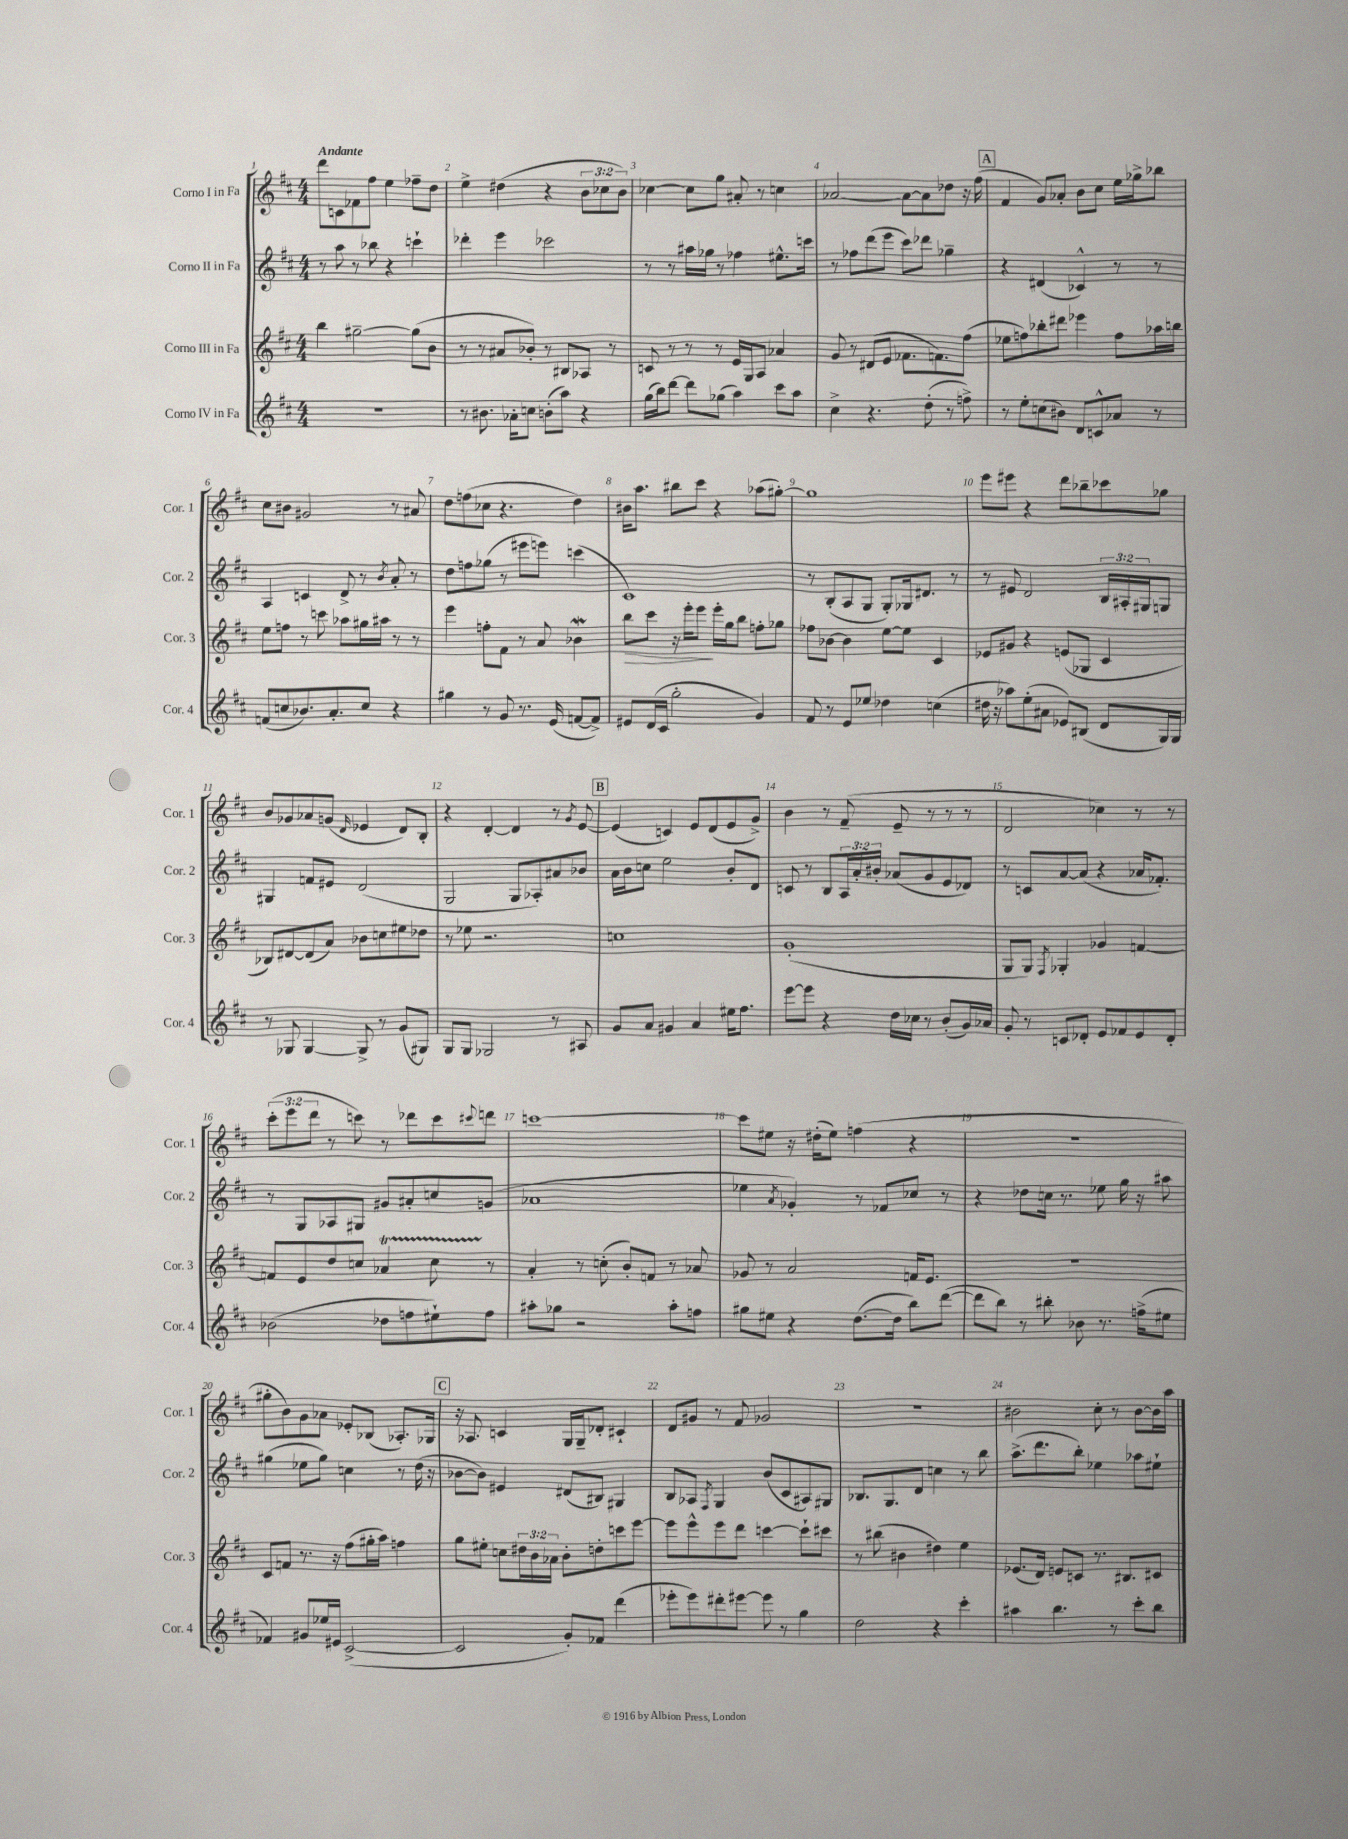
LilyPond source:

<<
\new StaffGroup <<
\new Staff = "s0" \with { instrumentName = "Corno I in Fa" shortInstrumentName = "Cor. 1" } {
    \clef treble \key d \major \numericTimeSignature \time 4/4 \override Staff.TupletNumber.text = #tuplet-number::calc-fraction-text \tempo "Andante"
    d'''8 c'8 fes'8 fis''8 e''4 fes''8-- d''8 |
    e''4-> dis''4( r4 \tuplet 3/2 { b'8 ces''8 b'8) } |
    ces''4~ ces''8 g''8 ais'8-. r8 c''4 |
    aes'2~ aes'8~ aes'8 des''8 r16 fis''16( |
    \mark \markup { \box "A" } fis'4 g'8) aes'8-. b'8 cis''8 e''16 ges''16-> bes''8 |
    cis''8 bis'8 gis'2 r8 ais'8 |
    d''8 f''8( ces''8 r4. d''4) |
    bis'16 a''8. bis''8 cis'''8 r4 aes''8( gis''8~-.) |
    gis''1 |
    e'''8 eis'''8 r4 d'''8 bes''8-- ces'''8 ges''8 |
    b'8 ges'8 aes'8 g'8( \grace { d'16 } ees'4 d'8) b8-. |
    r4 d'4~-. d'4 r8 \acciaccatura { g'8 } e'8~ |
    \mark \markup { \box "B" } e'4( c'4) e'8 d'8( e'8 g'8->) |
    b'4 r8 fis'8--( e'8-- r8 r8 r8 |
    d'2 ces''4) r8 r8 |
    \tuplet 3/2 { cis'''8-.( e'''8 d'''8 } r8 c'''8) r8 des'''8 c'''8 \appoggiatura { cis'''8 } d'''8 |
    c'''1~ |
    c'''8 eis''8 r16 dis''16-.( eis''8) f''4( r4 |
    R1 |
    gis''8-. b'8) g'8 aes'8 ees'8-. bes8( aes8.-.) ges16 |
    \mark \markup { \box "C" } r16 aes8. c'4 g16 g16-- des'8-. cis'4-! |
    d'8 gis'8 r8 fis'8 ges'2 |
    R1 |
    bis'2 cis''8-. r8 bis'8~ bis'16 a''16 \bar "|." |
}
\new Staff = "s1" \with { instrumentName = "Corno II in Fa" shortInstrumentName = "Cor. 2" } {
    \clef treble \key d \major \numericTimeSignature \time 4/4 \override Staff.TupletNumber.text = #tuplet-number::calc-fraction-text
    r8 a''8 r8 bes''8 r4 c'''4-! |
    des'''4-. e'''4 ces'''2 |
    r8 r8 ais''16 ges''16 r8 fes''4 eis''8.-^ c'''16 |
    r8 fes''8 d'''8( e'''8 cis'''8) des'''8 ges''4-- |
    \mark \markup { \box "A" } r4 dis'4( ces'4-^) r8 r8 |
    a4 c'4 d'8-> r8 \acciaccatura { b'8 } a'8-. r8 |
    d''8 f''8 ges''8( r8 eis'''8 e'''8) c'''4( |
    cis'1) |
    r8 b8-.( a8 g8 g8-.) ges16 dis'8. r8 |
    r8 eis'8 d'2 \tuplet 3/2 { b16 ais16-. gis16 } g8 |
    gis4 f'8 eis'8 d'2( |
    g2 g8 aes8-.) ais'8 bes'8 |
    \mark \markup { \box "B" } a'16 b'16 c''8 e''2 b'8-. d'8 |
    c'8 r8 b8 \tuplet 3/2 { a16 a'16-. bis'16-. } aes'8( g'8 e'8 des'8) |
    r8 c'8 a'8~ a'8( r4 aes'16 fes'8.-.) |
    r8 g8 aes8 gis8 gis'8 ais'8-. c''8 g'8( |
    aes'1 |
    ees''4 \acciaccatura { a'8 } ges'4-.) r8 fes'8 ces''8 r8 |
    r4 des''8 c''16 r8. ees''8 g''16 r16 ais''8 |
    gis''4( ees''8 gis''8) c''4 r8 d''16( r16 |
    \mark \markup { \box "C" } bes'8~ bes'8) eis'4 dis'8( bis8) gis4 |
    b8 aes8 \acciaccatura { fis8 } g4 b'8( cis'8 ais8) gis8 |
    bes8. g8. d'8 c''4 r8 b''8 |
    a''8.->( d'''8. b''8-.) ees''4 aes''8 eis''8-! \bar "|." |
}
\new Staff = "s2" \with { instrumentName = "Corno III in Fa" shortInstrumentName = "Cor. 3" } {
    \clef treble \key d \major \numericTimeSignature \time 4/4 \override Staff.TupletNumber.text = #tuplet-number::calc-fraction-text
    b''4 gis''2~-- gis''8( b'8 |
    r8 r8 ais'8 bes'8-.) r8 bis8 aes8 r8 |
    c'8 r8 r8 r8 e'16 g16 a8 aes'4 |
    g'8 r8 dis'8( e'8 fes'8. f'8.) fis''8( |
    \mark \markup { \box "A" } ees''8 f''8) bes''8-. dis'''8 ees'''4 f''8 aes''16 b''16 |
    e''8 f''8 r8 c'''8 aes''8 gis''16 ais''16 r8 r8 |
    e'''4 f''8-. fis'8 r8 a'8 bes'4\mordent |
    b''8\> cis'''8 r16 e'''16-. e'''8\! e'''16-. g''16 b''8 f''8-. ges''8 |
    fes''8 bes'8~ bes'4 e''8~ e''8 cis'4 |
    ees'8 gis'8 r4 e'8( ges8 cis'4 |
    bes8) dis'8~ dis'8( a'8) bes'8 c''8 eis''8 des''8 |
    r8 ees''8 r2. |
    \mark \markup { \box "B" } c''1 |
    g'1-.( |
    g8 g8) \acciaccatura { fis8 } ges4-. ges'4 f'4~ |
    f'8 e'8 d''8 c''8 aes'4\startTrillSpan c''8 r8\stopTrillSpan |
    a'4-. r8 c''8-.( b'8-.) f'8 r8 aes'8 |
    ges'8 r8 a'2 f'16 e'8. |
    R1 |
    cis'8 f'8 r8. r16 fis''8( gis''16-. a''16) f''4 |
    \mark \markup { \box "C" } g''8 eis''8-. c''8 \tuplet 3/2 { dis''16 b'16 aes'16 } b'8-. d''8-. c'''8 e'''8~ |
    e'''8 e'''8-^ e'''8 d'''8 c'''4~ c'''8-! cis'''8 |
    r8 bis''8( bis'4 dis''4) e''4 |
    ees'8.( d'16) e'8 c'8 r8. bis8. cis'8 \bar "|." |
}
\new Staff = "s3" \with { instrumentName = "Corno IV in Fa" shortInstrumentName = "Cor. 4" } {
    \clef treble \key d \major \numericTimeSignature \time 4/4
    r1 |
    r8 bis'8. aes'16-. c''8 b'8-.( a''8) r4 |
    g''16( b''16) d'''8~ d'''8 ges''8( a''4) cis'''8 a''8 |
    cis''4-> r4. d''8-.( r8 f''8->) |
    \mark \markup { \box "A" } r8 e''8-. c''8( bis'8) d'8 c'8-^ aes'8 r8 |
    f'8( c''8 bes'8.) a'8.-. c''8 r4 |
    gis''4 r8 g'8 r8. e'16( f'8~ f'8->) |
    eis'8 d'16( cis'16 g''2-. g'4) |
    fis'8 r8 e'8 ees''8 des''4 c''4( |
    dis''16 r16 aes''8) e''8-.( ais'8 ees'8) bis8( d'8 g16) g16 |
    r8 ges8 ges4~ ges8-> r8 g'8( gis8) |
    g8 g8 ges2 r8 ais8 |
    \mark \markup { \box "B" } g'8 a'8 gis'4 a'4 eis''16 fis''8. |
    e'''8~ e'''8 r4 d''16 ces''16 r8 b'8-.( g'16) aes'16 |
    g'8-. r8 c'8 des'8-. e'8 fes'8 e'8 des'8-. |
    bes'2( des''8 f''8 eis''8-!) f''8 |
    ais''8-. ges''8 r2 ais''8-. f''8 |
    gis''8 eis''8 r4 d''8.~( d''16 b''8) d'''8~( |
    d'''8 b''8) r8 bis''8-. bes'8 r8. f''16->( eis''8 |
    fes'4) gis'8 ees''16 eis'16 cis'2~->( |
    \mark \markup { \box "C" } cis'2 g'8-.) fes'8 d'''4( |
    ees'''8-. ees'''8) dis'''8-. eis'''8~ eis'''8 r8 g''4 |
    d''2 r4 cis'''4-. |
    ais''4 b''4. r8 cis'''8-. b''8 \bar "|." |
}
>>
>>
\layout { \context { \Score \override BarNumber.break-visibility = ##(#f #t #t) barNumberVisibility = #all-bar-numbers-visible } }
